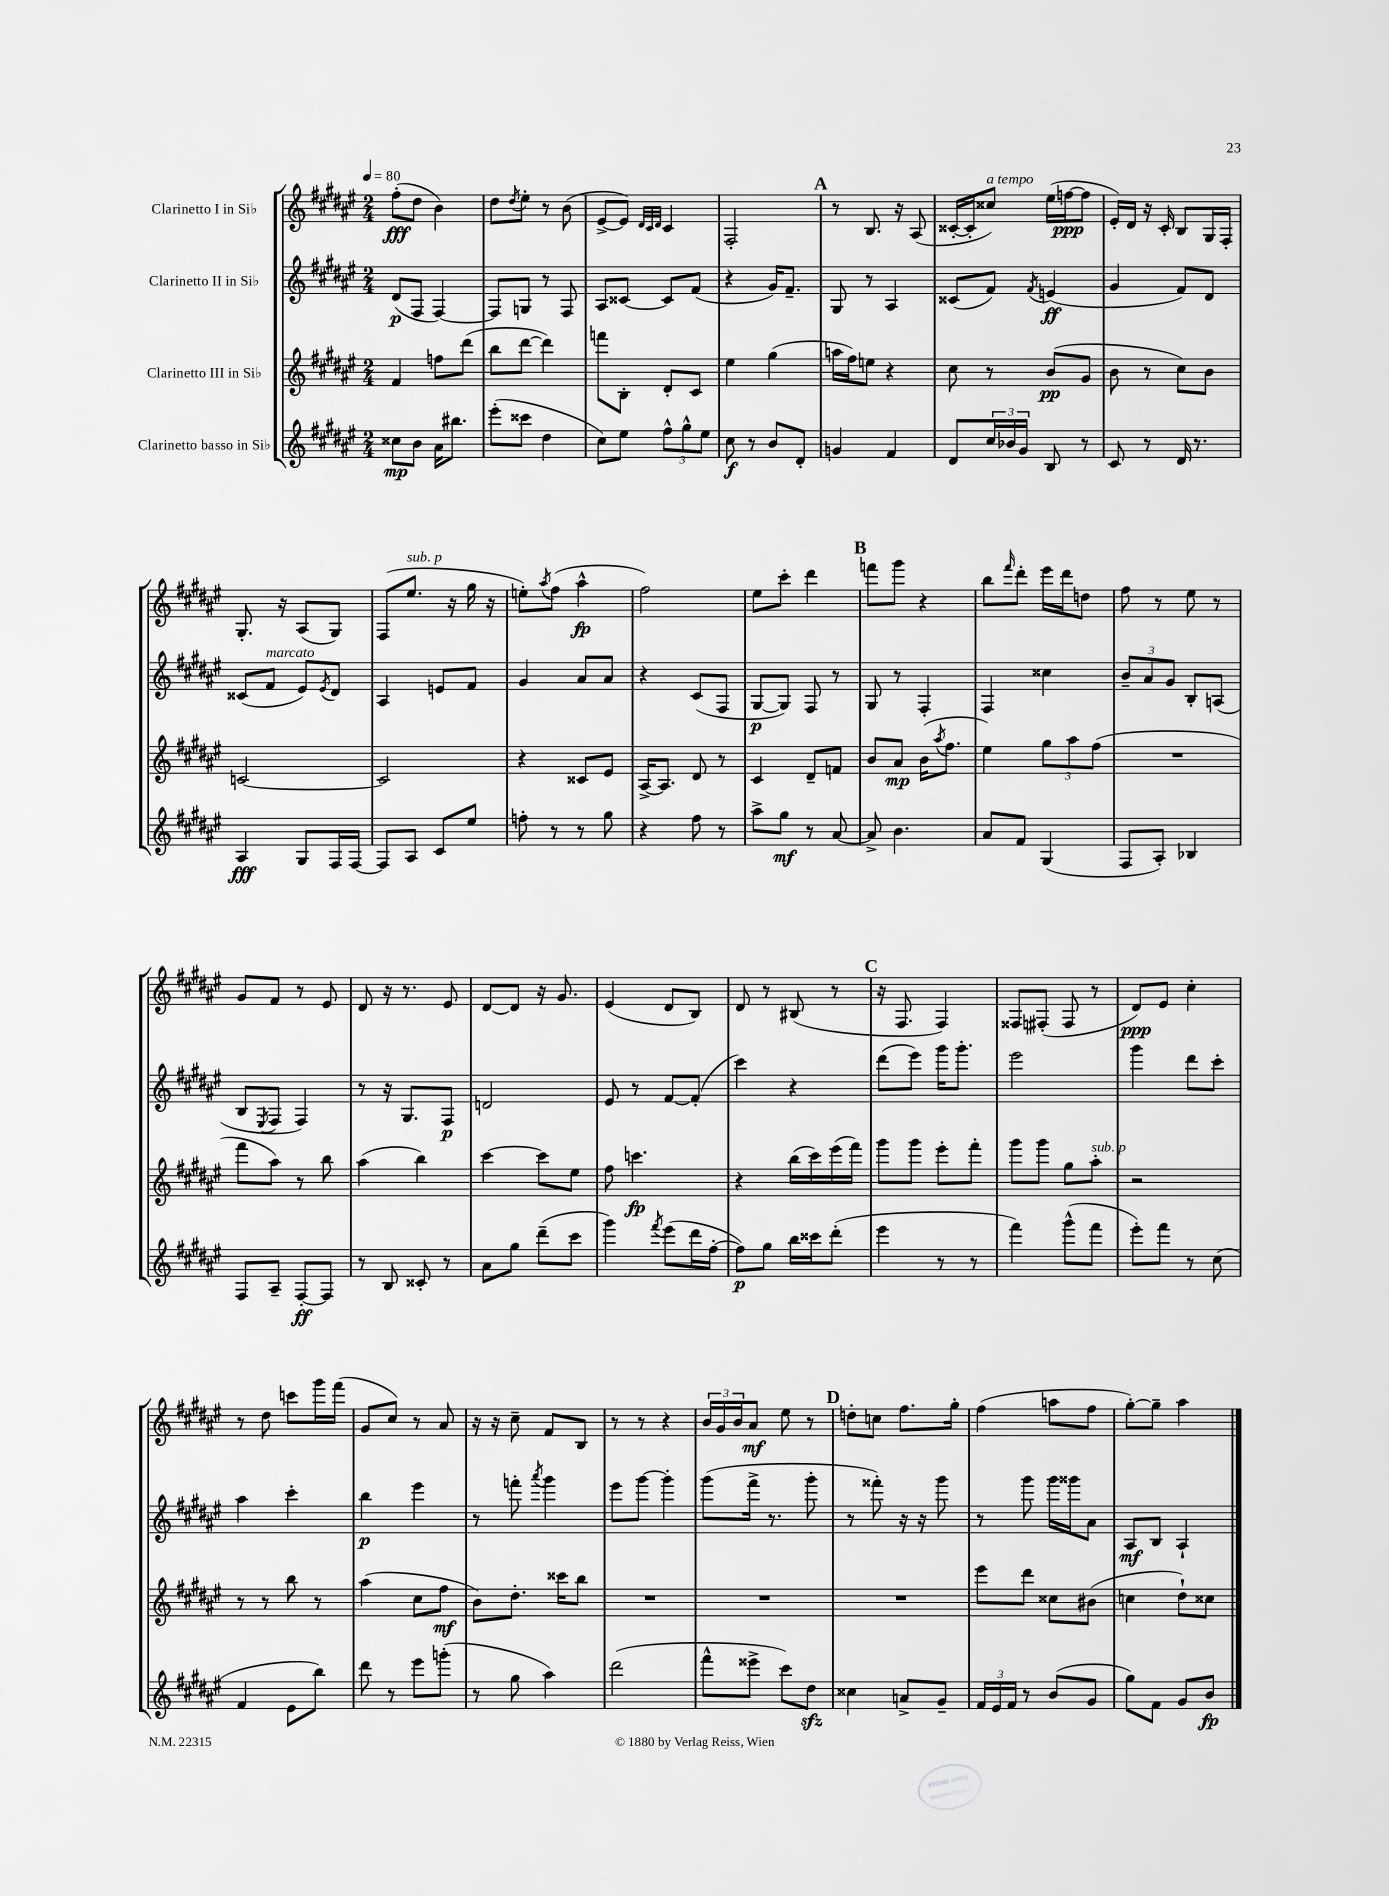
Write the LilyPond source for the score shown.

<<
\new StaffGroup <<
\new Staff = "s0" \with { instrumentName = "Clarinetto I in Sib" } {
    \clef treble \key fis \major \numericTimeSignature \time 2/4 \tempo 4 = 80
    fis''8-.\fff( dis''8 b'4) |
    dis''8 \acciaccatura { dis''8 } eis''8-. r8 b'8( |
    eis'8~-> eis'8) \grace { dis'32 cis'32 dis'32 } cis'4 |
    fis2-. |
    \mark \markup { \bold "A" } r8 b8. r16 ais8( |
    cisis'16~-. cisis'16-. cisis''8^\markup { \italic "a tempo" }) eis''16( f''16~\ppp f''8 |
    eis'16-.) dis'16 r16 cis'16-. b8 gis16 fis16-. |
    gis8.-. r16 ais8( gis8) |
    fis8( eis''8.^\markup { \italic "sub. p" } r16 gis''16 r16 |
    e''8-.) \acciaccatura { ais''8 } fis''8( ais''4-^\fp |
    fis''2) |
    eis''8 cis'''8-. dis'''4 |
    \mark \markup { \bold "B" } f'''8 gis'''8 r4 |
    b''8 \grace { fis'''16 } dis'''8-. eis'''16 dis'''16 d''8 |
    fis''8 r8 eis''8 r8 |
    gis'8 fis'8 r8 eis'8 |
    dis'8 r16 r8. eis'8 |
    dis'8~ dis'8 r16 gis'8. |
    eis'4( dis'8 b8) |
    dis'8 r8 bis8( r8 |
    \mark \markup { \bold "C" } r16 fis8. fis4) |
    fisis8 fis8-.( fis8 r8 |
    dis'8\ppp) eis'8 cis''4-. |
    r8 dis''8 c'''8 gis'''16 fis'''16( |
    gis'8 cis''8) r8 ais'8 |
    r16 r16 cis''8-- fis'8 b8 |
    r8 r8 r4 |
    \tuplet 3/2 { b'16 gis'16 b'16 } ais'8\mf eis''8 r8 |
    \mark \markup { \bold "D" } d''8-. c''8 fis''8. gis''16-. |
    fis''4( a''8 fis''8 |
    gis''8~-.) gis''8-- ais''4 \bar "|." |
}
\new Staff = "s1" \with { instrumentName = "Clarinetto II in Sib" } {
    \clef treble \key fis \major \numericTimeSignature \time 2/4
    dis'8\p( fis8 fis4~) |
    fis8 g8 r8 fis8 |
    ais8 cisis'8~ cisis'8 fis'8( |
    r4 gis'16) fis'8.-- |
    \mark \markup { \bold "A" } gis8 r8 ais4 |
    cisis'8( fis'8) \acciaccatura { fis'8 } e'4\ff( |
    gis'4 fis'8) dis'8 |
    cisis'8( fis'8^\markup { \italic "marcato" } eis'8) \acciaccatura { eis'8 } dis'8 |
    ais4 e'8 fis'8 |
    gis'4 ais'8 ais'8 |
    r4 cis'8( fis8 |
    gis8~\p gis8) fis8 r8 |
    \mark \markup { \bold "B" } gis8 r8 fis4-. |
    fis4 cisis''4 |
    \tuplet 3/2 { b'8-- ais'8 gis'8 } b8-. a8( |
    b8 \acciaccatura { eis8 } fis8 fis4) |
    r8 r16 gis8. fis8\p |
    d'2 |
    eis'8 r8 fis'8~ fis'8-.( |
    cis'''4) r4 |
    \mark \markup { \bold "C" } dis'''8( eis'''8) gis'''16 gis'''8.-. |
    eis'''2 |
    gis'''4 dis'''8 cis'''8-. |
    ais''4 cis'''4-. |
    b''4\p eis'''4 |
    r8 f'''8-. \acciaccatura { ais'''8 } gis'''4 |
    eis'''8 gis'''8~ gis'''4-. |
    gis'''8( fis'''16-> r8. gis'''8-. |
    \mark \markup { \bold "D" } r8 fisis'''8-.) r16 r16 gis'''8 |
    r8 gis'''8 gis'''16 gisis'''16 ais'8 |
    ais8\mf b8 ais4-! \bar "|." |
}
\new Staff = "s2" \with { instrumentName = "Clarinetto III in Sib" } {
    \clef treble \key fis \major \numericTimeSignature \time 2/4
    fis'4 f''8 dis'''8( |
    b''8 dis'''8~ dis'''4) |
    f'''8 b8-. dis'8-. cis'8 |
    eis''4 gis''4( |
    \mark \markup { \bold "A" } a''16 fis''16) e''8 r4 |
    cis''8 r8 b'8\pp( gis'8 |
    b'8 r8 cis''8) b'8 |
    c'2~ |
    c'2 |
    r4 cisis'8 eis'8 |
    ais16~-> ais8. dis'8 r8 |
    cis'4 dis'8-- f'8 |
    \mark \markup { \bold "B" } b'8 ais'8\mp b'16( \acciaccatura { ais''8 } fis''8. |
    eis''4) \tuplet 3/2 { gis''8 ais''8 fis''8( } |
    R2 |
    fis'''8 ais''8) r8 b''8 |
    ais''4( b''4) |
    cis'''4~ cis'''8 eis''8 |
    fis''8 c'''4.\fp |
    r4 b''16( cis'''16) eis'''16( fis'''16) |
    \mark \markup { \bold "C" } gis'''8 gis'''8 eis'''8-. fis'''8-. |
    gis'''8 gis'''8 gis''8 ais''8-.^\markup { \italic "sub. p" } |
    r2 |
    r8 r8 b''8 r8 |
    ais''4( cis''8 fis''8\mf |
    b'8) dis''8.-. cisis'''16 b''8 |
    R2 |
    R2 |
    \mark \markup { \bold "D" } R2 |
    eis'''8 dis'''8 cisis''8 bis'8( |
    c''4 dis''8-!) cisis''8 \bar "|." |
}
\new Staff = "s3" \with { instrumentName = "Clarinetto basso in Sib" } {
    \clef treble \key fis \major \numericTimeSignature \time 2/4
    cisis''8\mp b'8 ais'16 bis''8. |
    eis'''8-.( cisis'''8 dis''4 |
    cis''8) eis''8 \tuplet 3/2 { fis''8-^ gis''8-^ eis''8 } |
    cis''8\f r8 b'8 dis'8-. |
    \mark \markup { \bold "A" } g'4 fis'4 |
    dis'8 \tuplet 3/2 { cis''16 bes'16 gis'16 } b8 r8 |
    cis'8 r8 dis'16 r8. |
    ais4\fff gis8 fis16 fis16~ |
    fis8 ais8 cis'8 eis''8 |
    f''8-. r8 r8 gis''8 |
    r4 fis''8 r8 |
    ais''8-> gis''8\mf r8 ais'8~ |
    \mark \markup { \bold "B" } ais'8-> b'4. |
    ais'8 fis'8 gis4( |
    fis8 ais8-.) bes4 |
    fis8 ais8-- fis8~-.\ff fis8 |
    r8 b8 cisis'8-. r8 |
    ais'8 gis''8 dis'''8--( cis'''8 |
    gis'''4) \acciaccatura { fis'''8 } eis'''8( dis'''16 fis''16~-. |
    fis''8\p) gis''8 b''16 cisis'''16 dis'''8-.( |
    \mark \markup { \bold "C" } eis'''4 r8 r8 |
    fis'''4) gis'''8-^( fis'''8 |
    eis'''8-.) fis'''8 r8 cis''8( |
    fis'4 eis'8 b''8) |
    dis'''8 r8 eis'''8 g'''8-.( |
    r8 gis''8 ais''4) |
    dis'''2( |
    fis'''8-^ eisis'''8-> cis'''8) dis''8\sfz |
    \mark \markup { \bold "D" } cisis''4 a'8-> gis'8-- |
    \tuplet 3/2 { fis'16 eis'16 fis'16 } r8 b'8( gis'8 |
    gis''8) fis'8 gis'8 b'8\fp \bar "|." |
}
>>
>>
\layout { \context { \Score \remove "Bar_number_engraver" } }
